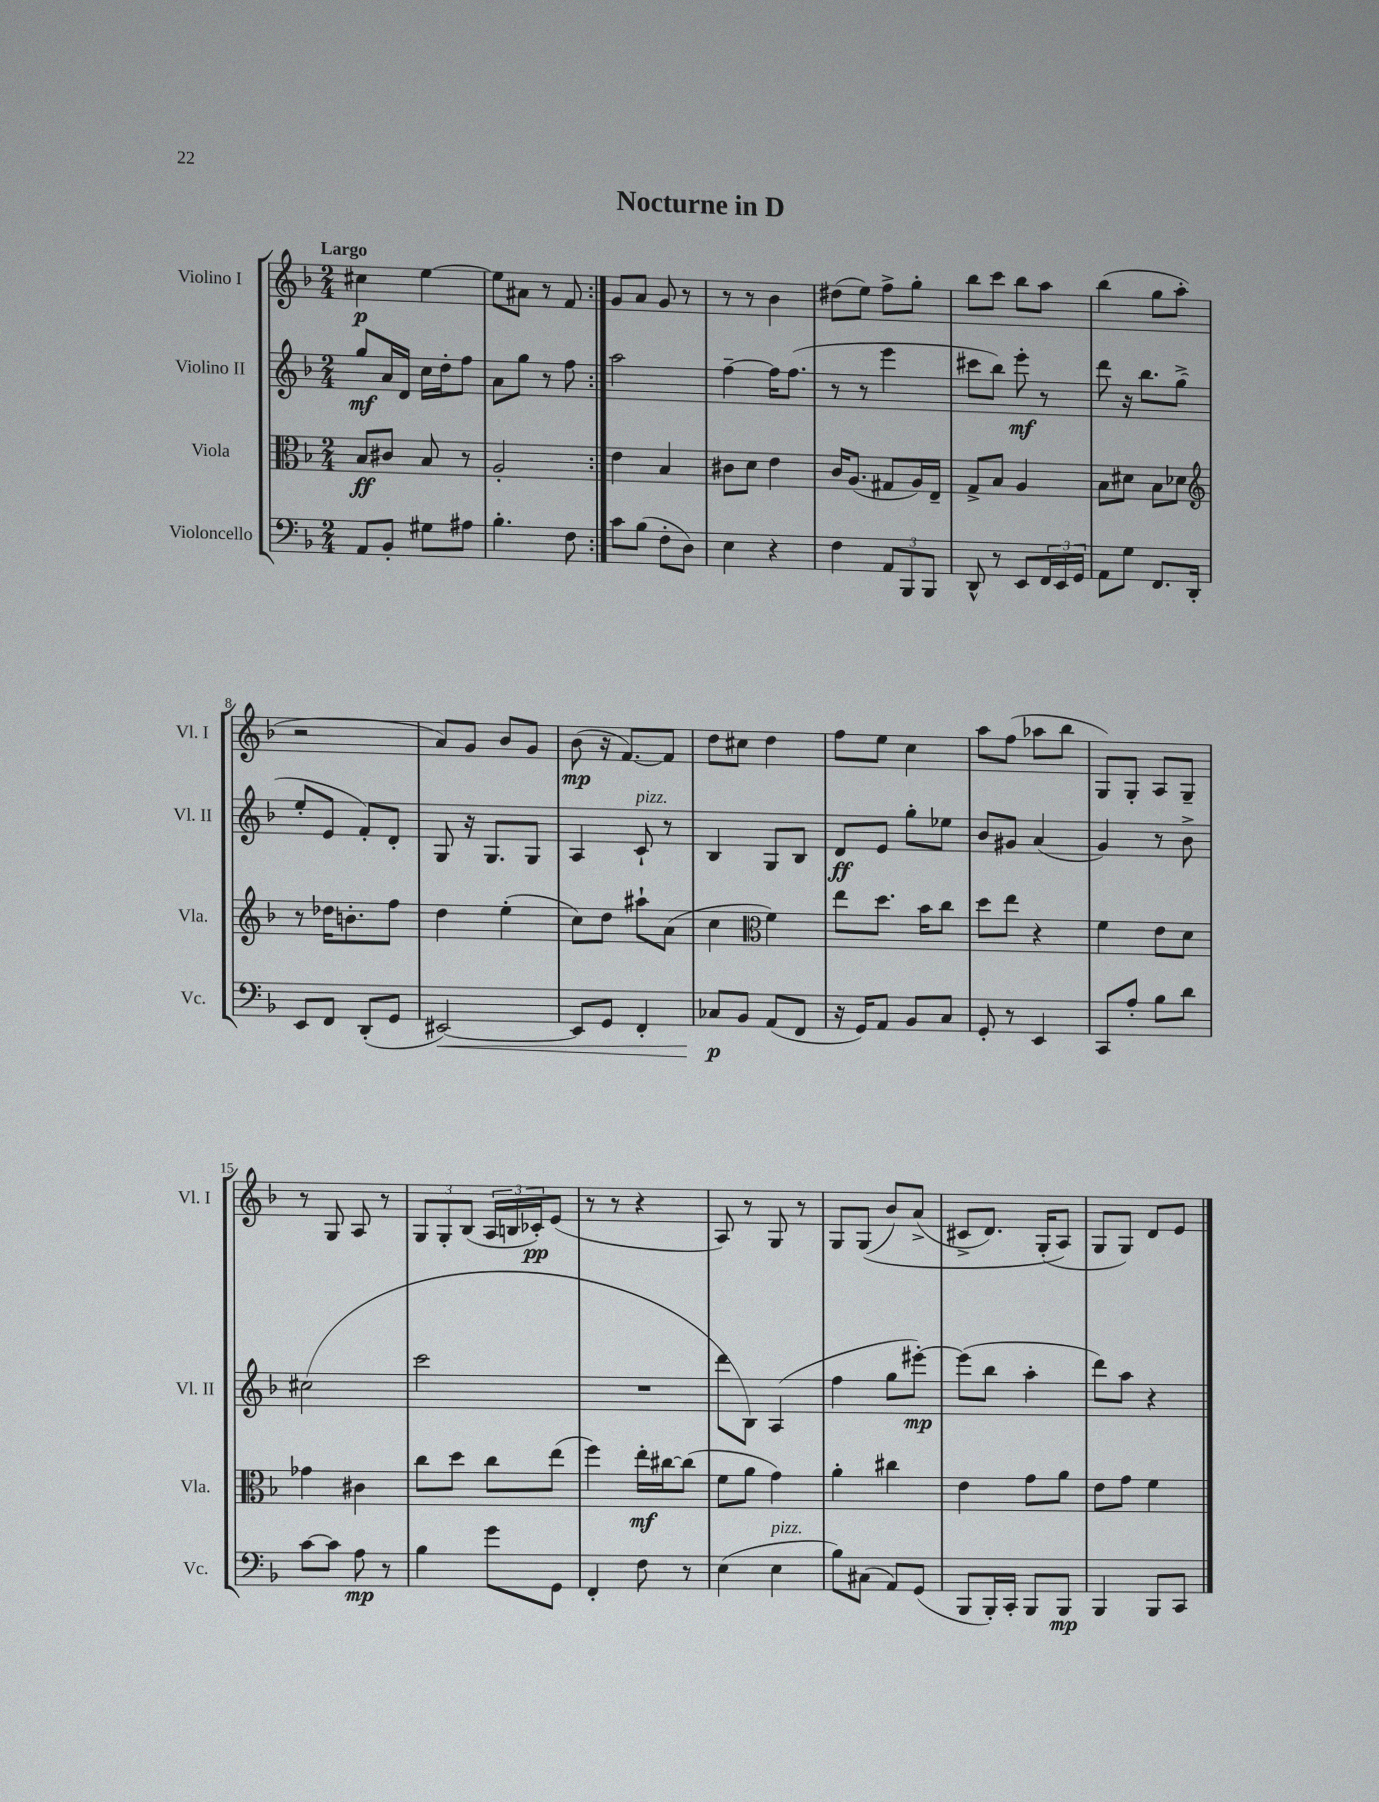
\header { title = "Nocturne in D" }
<<
\new StaffGroup <<
\new Staff = "s0" \with { instrumentName = "Violino I" shortInstrumentName = "Vl. I" } {
    \clef treble \key f \major \numericTimeSignature \time 2/4 \tempo "Largo"
    \repeat volta 2 { cis''4\p e''4~ |
    e''8 ais'8 r8 f'8 | }
    g'8 a'8 g'8 r8 |
    r8 r8 bes'4 |
    dis''8( e''8) f''8-> g''8-. |
    bes''8 c'''8 bes''8 a''8 |
    bes''4( g''8 a''8-. |
    r2 |
    a'8) g'8 bes'8 g'8 |
    bes'8\mp( r16 f'8.~) f'8 |
    d''8 cis''8 d''4 |
    f''8 e''8 c''4 |
    a''8 f''8( aes''8 bes''8 |
    g8) g8-. a8 g8-- |
    r8 g8 a8 r8 |
    \tuplet 3/2 { g8 g8-. bes8( } \tuplet 3/2 { a16 b16 ces'16-.\pp) } e'8( |
    r8 r8 r4 |
    a8) r8 g8 r8 |
    g8 g8(\( bes'8) a'8->( |
    cis'8-> d'8.) g16-.( a8\) |
    g8 g8) d'8 e'8 \bar "|." |
}
\new Staff = "s1" \with { instrumentName = "Violino II" shortInstrumentName = "Vl. II" } {
    \clef treble \key f \major \numericTimeSignature \time 2/4
    \repeat volta 2 { g''8\mf a'16 d'16 c''16 d''16-. f''8 |
    a'8 g''8 r8 f''8 | }
    a''2 |
    f''4~-- f''16 f''8.( |
    r8 r8 e'''4 |
    cis'''8 bes''8) e'''8-.\mf r8 |
    d'''8 r16 bes''8. g''8->( |
    e''8-. e'8 f'8-.) d'8-. |
    g8 r16 g8. g8 |
    a4 c'8-!^\markup { \italic "pizz." } r8 |
    bes4 g8 bes8 |
    d'8\ff e'8 g''8-. ees''8 |
    bes'8 gis'8 a'4( |
    g'4) r8 bes'8-> |
    cis''2( |
    c'''2 |
    R2 |
    d'''8 bes8) a4( |
    f''4 g''8 eis'''8~-.\mp) |
    eis'''8( bes''8 a''4-. |
    d'''8) a''8 r4 \bar "|." |
}
\new Staff = "s2" \with { instrumentName = "Viola" shortInstrumentName = "Vla." } {
    \clef alto \key f \major \numericTimeSignature \time 2/4
    \repeat volta 2 { bes8\ff cis'8 bes8 r8 |
    a2-. | }
    e'4 bes4 |
    cis'8 d'8 e'4 |
    c'16 a8.( gis8 a16) e16-- |
    g8-> bes8 a4 |
    bes8 dis'8 bes8 des'8 |
    \clef treble r8 des''16 b'8.-. f''8 |
    d''4 e''4-.( |
    c''8) d''8 ais''8-! a'8( |
    c''4 \clef alto f'4) |
    e''8 d''8. bes'16 c''8 |
    d''8 e''8 r4 |
    f'4 e'8 d'8 |
    ges'4 cis'4 |
    c''8 d''8 c''8 e''8( |
    f''4) e''16-.\mf cis''16~ cis''8( |
    f'8 a'8 g'4) |
    a'4-. cis''4 |
    e'4 g'8 a'8 |
    e'8 g'8 f'4 \bar "|." |
}
\new Staff = "s3" \with { instrumentName = "Violoncello" shortInstrumentName = "Vc." } {
    \clef bass \key f \major \numericTimeSignature \time 2/4
    \repeat volta 2 { a,8 bes,8-. gis8 ais8 |
    bes4.-. f8 | }
    c'8 bes8( f8-. d8) |
    e4 r4 |
    f4 \tuplet 3/2 { a,8 bes,,8 bes,,8 } |
    d,8-^ r8 e,8 \tuplet 3/2 { f,16 e,16 g,16 } |
    a,8 g8 f,8. d,16-. |
    e,8 f,8 d,8-.( g,8 |
    eis,2~\<) |
    eis,8 g,8 f,4-. |
    ces8\p\! bes,8 a,8( f,8 |
    r16 g,16) a,8 bes,8 c8 |
    g,8-. r8 e,4 |
    c,8 a8-. bes8 d'8 |
    c'8~ c'8 a8\mp r8 |
    bes4 g'8 g,8 |
    f,4-. f8 r8 |
    e4( e4^\markup { \italic "pizz." } |
    bes8) cis8( a,8) g,8( |
    bes,,8 bes,,16-.) c,16-. bes,,8 bes,,8\mp |
    bes,,4 bes,,8 c,8 \bar "|." |
}
>>
>>
